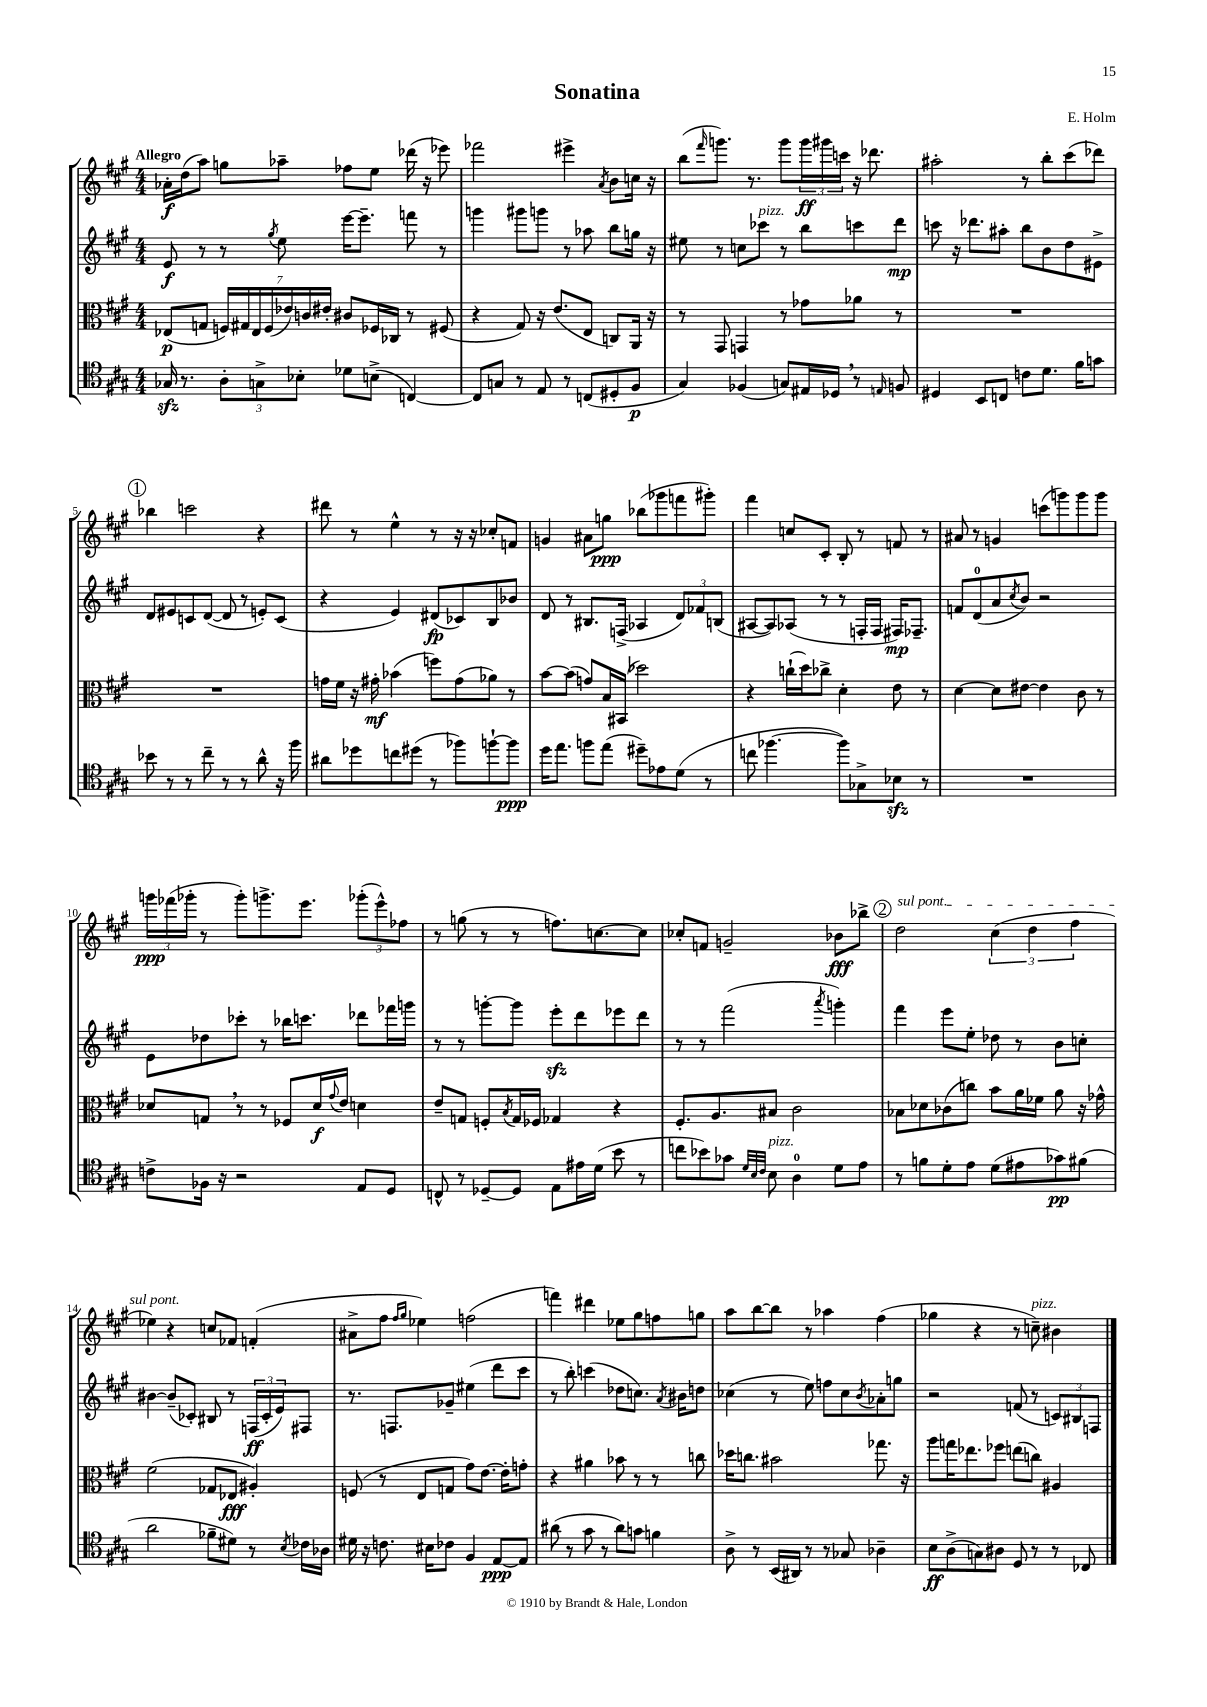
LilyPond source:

\header { title = "Sonatina" composer = "E. Holm" }
<<
\new StaffGroup <<
\new Staff = "s0" {
    \clef treble \key a \major \numericTimeSignature \time 4/4 \tempo "Allegro"
    aes'16-.\f d''16( a''8) g''8 aes''8-- fes''8 e''8 des'''16( r16 ees'''8) |
    fes'''2 eis'''4-> \acciaccatura { a'8 } b'8 c''16 r16 |
    b''8( \grace { fis'''16 } g'''8.) r8. g'''8 \tuplet 3/2 { g'''16\ff gis'''16 c'''16 } r16 des'''8. |
    ais''2-. r8 b''8-. cis'''8( des'''8) |
    \mark \markup { \circle "1" } bes''4 c'''2 r4 |
    dis'''8 r8 e''4-^ r8 r16 r16 ces''8-. f'8 |
    g'4 ais'8 g''8\ppp bes''8( ges'''8 f'''8 gis'''8-.) |
    fis'''4 c''8 cis'8-. b8-. r8 f'8 r8 |
    ais'8 r8 g'4 c'''8( g'''8) g'''8 g'''8 |
    \tuplet 3/2 { g'''16\ppp fes'''16( ges'''16-. } r8 ges'''8-.) g'''8.-> e'''8. \tuplet 3/2 { ges'''8-.( e'''8-^) fes''8 } |
    r8 g''8( r8 r8 f''8.) c''8.~ c''8 |
    ces''8-. f'8 g'2-- bes'8\fff bes''8-> |
    \mark \markup { \circle "2" } \once \override TextSpanner.bound-details.left.text = \markup { \italic "sul pont." } d''2\startTextSpan \tuplet 3/2 { cis''4( d''4 fis''4 } |
    ees''4\stopTextSpan) r4 c''8 fes'8 f'4-.( |
    ais'8-> fis''8 \grace { fis''16 gis''16 } ees''4) f''2( |
    f'''4) dis'''4 ees''8 gis''8 f''8 g''8 |
    a''8 b''8~ b''8 r8 aes''4 fis''4( |
    ges''4 r4 r8 c''8--^\markup { \italic "pizz." }) bis'4 \bar "|." |
}
\new Staff = "s1" {
    \clef treble \key a \major \numericTimeSignature \time 4/4
    e'8\f r8 r8 \acciaccatura { gis''8 } e''8 e'''16~ e'''8.-- f'''8 r8 |
    g'''4 gis'''8 g'''8 r8 aes''8 b''8 g''16 r16 |
    eis''8 r8 c''8 ces'''8^\markup { \italic "pizz." } r8 b''8 c'''8 d'''8\mp |
    c'''8 r16 des'''8. ais''8-. b''8 b'8 d''8 eis'8-> |
    \mark \markup { \circle "1" } d'8 eis'8 c'8 d'8~( d'8 r8 e'8-.) c'8( |
    r4 e'4) dis'8\fp( ces'8) b8 bes'8 |
    d'8 r8 bis8. f16->( aes4 \tuplet 3/2 { d'8) fes'8 b8( } |
    ais8~ ais8) aes8( r8 r8 f16-. f16 fis16\mp) fes8.-- |
    f'8 d'8-0( a'8 \acciaccatura { cis''8 } b'8) r2 |
    e'8 des''8 ces'''8-. r8 bes''16 c'''8. des'''8 fes'''16 g'''16 |
    r8 r8 g'''8~-. g'''8 e'''8-.\sfz d'''8 ees'''8 d'''8 |
    r8 r8 fis'''2( \acciaccatura { a'''8 } g'''4-.) |
    \mark \markup { \circle "2" } fis'''4 e'''8 e''8-. des''8 r8 b'8 c''8-. |
    bis'4~ bis'8--( ces'8-.) bis8 r8 \tuplet 3/2 { f16\ff( ces'16-. e'16) } fis8 |
    r8. f8. ges'8-- eis''4( d'''8 cis'''8 |
    r8 b''8-.) c'''4( des''8 c''8.) \acciaccatura { a'8 } bis'16 d''8 |
    ces''4( r8 e''8) f''8 ces''8 \acciaccatura { b'8 } aes'8-. g''8 |
    r2 f'8( r8 \tuplet 3/2 { c'8) bis8 f8 } \bar "|." |
}
\new Staff = "s2" {
    \clef alto \key a \major \numericTimeSignature \time 4/4
    ees8\p( g8 \tuplet 7/4 { f16) gis16 ees16 f16( ees'16) c'16 eis'16-. } cis'8 fes16 ces16 r8 fis8( |
    r4 gis8) r16 e'8.( e8 c8) a,16 r16 |
    r8 gis,8 g,4 r8 ges'8 aes'8 r8 |
    R1 |
    \mark \markup { \circle "1" } R1 |
    g'16 fis'16 r16 gis'16-.\mf bes'4( f''8) gis'8( aes'8) r8 |
    b'8~ b'8( g'8) b16 bis,16( des''2) |
    r4 c''16-!( d''16) ces''8-> d'4-. e'8 r8 |
    d'4~ d'8 eis'8~ eis'4 cis'8 r8 |
    des'8 g8 \breathe r8 r8 fes8 des'16\f \appoggiatura { gis'8 } e'16 d'4 |
    e'8-- g8 f8-. \acciaccatura { b8 } g16 fes16 ges4 r4 |
    fis8.-. a8. bis8 cis'2 |
    \mark \markup { \circle "2" } bes8 des'8 ces'8( c''8) b'8 a'16 fes'16 a'8 r16 ges'16-^ |
    fis'2( ges8 ees8\fff ais4-.) |
    f8( r8 e8 g8 gis'8) e'8.~ e'16-. g'8-. |
    r4 ais'4 bes'8 r8 r8 c''8 |
    des''16 c''8. bis'2 ges''8. r16 |
    a''8 g''16 ees''8. fes''8 e''8( c''8) ais4 \bar "|." |
}
\new Staff = "s3" {
    \clef tenor \key a \major \numericTimeSignature \time 4/4
    ges16\sfz r8. \tuplet 3/2 { a8-. g8-> bes8-. } des'8 b8->( c4~) |
    c8 g8 r8 e8 r8 c8( dis8-. fis8\p |
    gis4) fes4( g8) eis16 des16 \breathe r8 \grace { e16 } f8 |
    dis4 b,8 c8 c'8 d'8. fis'16 g'8 |
    \mark \markup { \circle "1" } bes'8 r8 r8 cis''8-- r8 r8 a'8-^ r16 fis''16 |
    ais'8 des''8 c''8 dis''8( r8 fes''8) f''8~-! f''8\ppp |
    d''16 e''8. f''8 e''8( dis''8--) ees'8 d'8( r8 |
    c''8 fes''4.~ fes''8) ges8-> bes8\sfz r8 |
    R1 |
    c'8-> fes16 r16 r2 e8 d8 |
    c8-^ r8 des8~-- des8 e8 eis'16 d'16( b'8 r8 |
    c''8 bes'8) ges'8 \grace { d'32 b32 cis'32 } b8^\markup { \italic "pizz." } a4-0 d'8 e'8 |
    \mark \markup { \circle "2" } r8 f'8 d'8-. e'8 d'8( eis'8 ges'8\pp) fis'8( |
    a'2 fes'8-- dis'8) r8 \acciaccatura { b8 } ces'16 aes16 |
    dis'16 r16 c'8. bis16 ces'8 fis4 e8~\ppp e8 |
    ais'8( r8 gis'8 r8 ais'8) g'8 f'4 |
    a8-> r8 b,16( ais,16) r8 r8 ges8 aes4-- |
    b8\ff a8->( g8) ais8 d8 r8 r8 ces8 \bar "|." |
}
>>
>>
